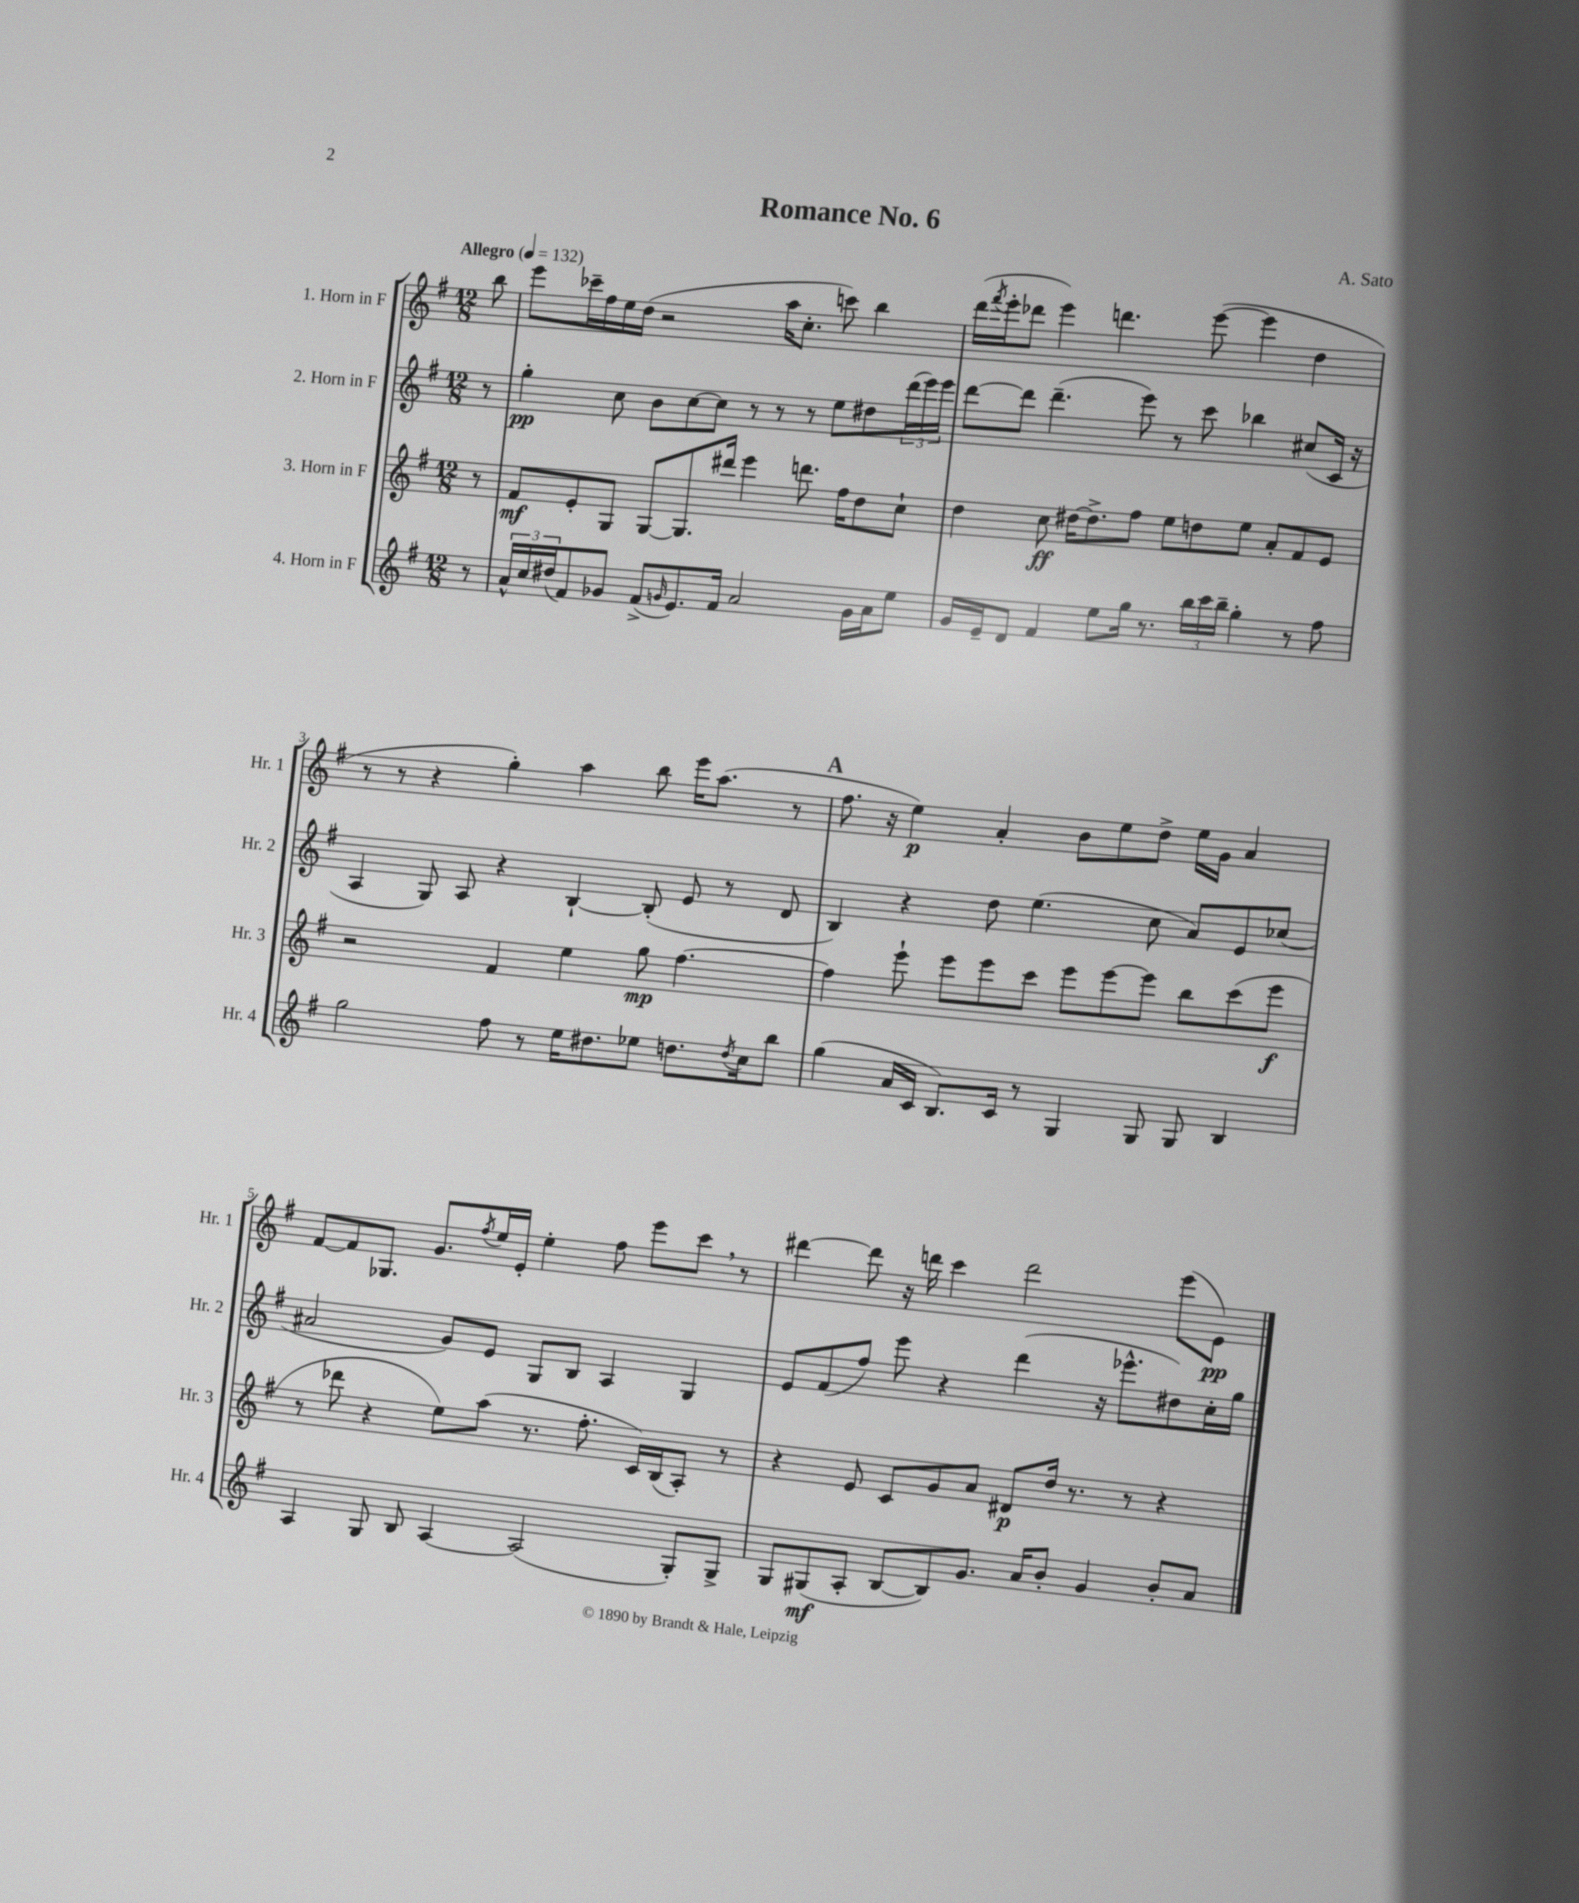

**kern	**kern	**kern	**kern
*staff4	*staff3	*staff2	*staff1
*clefG2	*clefG2	*clefG2	*clefG2
*k[f#]	*k[f#]	*k[f#]	*k[f#]
*M12/8	*M12/8	*M12/8	*M12/8
*MM132	*MM132	*MM132	*MM132
8r	8r	8r	8bb
=	=	=	=
24a^^	8f#	4gg'	8eee
24cc	.	.	.
(24dd#	.	.	.
8f#)	8e'	.	16ccc-~
.	.	.	16ff#
8g-	8G	8cc	16ee
.	.	.	(16dd
(8f#^	[8G	8b	2r
16qqg	.	.	.
8.e)	8.G]	[8cc	.
.	.	8cc]	.
16f#	16ddd#	.	.
2a	4eee	8r	.
.	.	8r	16aa
.	.	.	8.cc'
.	8.ddd	8r	.
.	.	8ee	8ccc)
.	16ff#	.	.
16g	8dd	8dd#	4bb
16a	.	.	.
8ee	8cc`	(24ddd	.
.	.	24eee)	.
.	.	24eee	.
=	=	=	=
16g	4dd	[8ddd	(16ddd
.	.	.	8qfff#
16e~	.	.	16eee'
8d	.	8ddd]	8ddd-
4f#	8cc	(4.ddd~	4eee)
.	[16dd#	.	.
.	8.dd#^]	.	.
8ee	.	.	4.ddd
16gg	8ff#	8eee)	.
8.r	.	.	.
.	8ee	8r	.
24bb	8dd	8ccc	([8eee
24ccc	.	.	.
24bb~	.	.	.
4gg'	8ee	4bb-	4eee]
.	8a'	.	.
8r	8f#	(8cc#	4dd
8ff#	8e	16c	.
.	.	16r	.
=	=	=	=
2gg	2r	4A	8r
.	.	.	8r
.	.	8G)	4r
.	.	8A	.
8ff#	4f#	4r	4gg')
8r	.	.	.
16ee	4ee	[4B`	4aa
8.dd#	.	.	.
8ee-	8gg	(8B']	8bb
8.dd	[4.ff#	8e	16eee
.	.	.	(8.aa
.	.	8r	.
8qdd	.	.	.
16cc	.	.	.
8bb	.	8d	8r
=	=	=	=
(4gg	4ff#]	4B)	8.ff#
.	.	.	16r
16a	8eee`	4r	4ee)
16c	.	.	.
8.B)	8eee	.	.
.	8eee	8dd	4a'
16c	.	.	.
8r	8ccc	(4.ee	.
4G	8eee	.	8b
.	[8eee	.	8ee
8G	8eee]	8cc	8dd^
8G	8bb	8a)	16ee
.	.	.	16g
4B	(8ccc	8e	4a
.	8eee	(8cc-	.
=	=	=	=
4A	8r	2a#	[8f#
.	8ddd-	.	8f#]
8G	4r	.	8.G-
8B	.	.	.
.	.	.	8.g
[4A	8ee)	8g)	.
.	.	.	8qff#
.	(8aa	8e	16ee
.	.	.	16e'
(2A]	8.r	8G	4ee'
.	.	8B	.
.	8.ff#'	.	.
.	.	4A	8ff#
.	16c)	.	8eee
.	(16B	.	.
8G')	8A')	4G	8ccc
8G^	8r	.	8r
=	=	=	=
8G	4r	8e	[4ddd#
(8G#	.	(8f#	.
8A'	8e	8ff#)	8ddd#]
[8B	8c	8eee	16r
.	.	.	16ddd
8B])	8g	4r	4ccc
8.g	8a	.	.
.	8d#	(4ddd	2ddd
16a	.	.	.
8b'	16dd	.	.
.	8.r	.	.
4g	.	16r	.
.	.	8.eee-^^	.
.	8r	.	.
8b'	4r	8dd#)	(8eee
8a	.	16cc'	8e)
.	.	16gg	.
==	==	==	==
*-	*-	*-	*-
